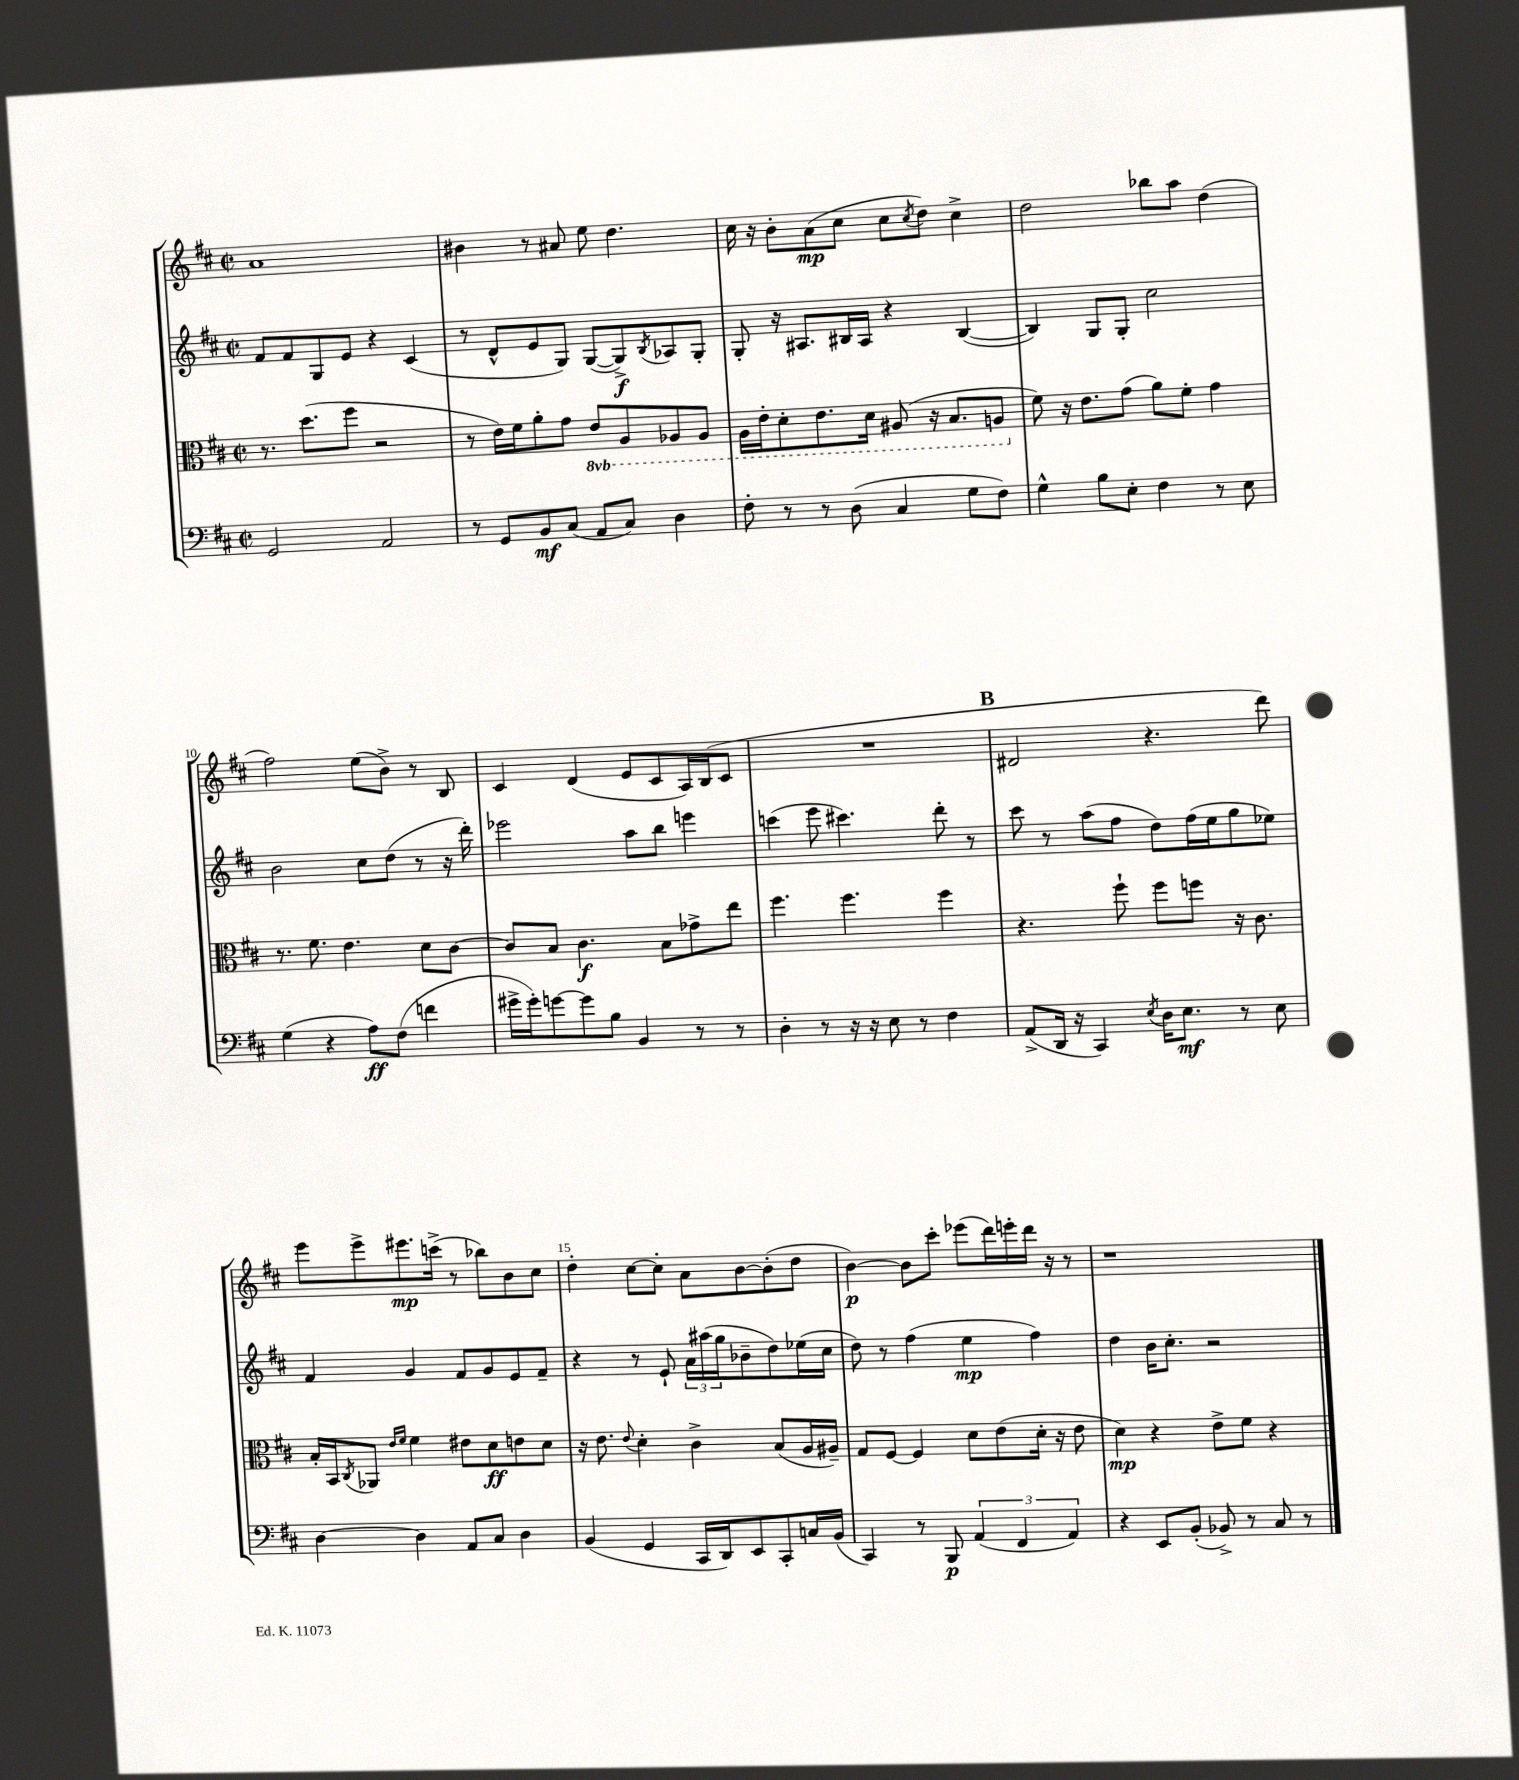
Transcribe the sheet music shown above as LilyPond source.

<<
\new StaffGroup <<
\new Staff = "s0" {
    \clef treble \key d \major \defaultTimeSignature \time 2/2
    a'1 |
    bis'4 r8 ais'8 e''8 d''4. |
    cis''16 r16 b'8-. a'8\mp( cis''8 cis''8 \acciaccatura { cis''8 } d''8) cis''4-> |
    d''2 bes''8 a''8 d''4( |
    fis''2) e''8( b'8->) r8 b8 |
    cis'4 d'4( e'8 cis'8 a16) b16( cis'8 |
    R1 |
    \mark \markup { \bold "B" } dis'2 r4. d'''8) |
    e'''8 e'''8-> eis'''8.\mp c'''16->( r8 bes''8) b'8 cis''8 |
    d''4-. cis''8~ cis''8-. a'8 b'8~ b'8-.( d''8 |
    b'4~\p) b'8 cis'''8-. ees'''8( d'''16) e'''16-. d'''16 r16 r8 |
    r1 \bar "|." |
}
\new Staff = "s1" {
    \clef treble \key d \major \defaultTimeSignature \time 2/2
    fis'8 fis'8 g8 e'8 r4 cis'4( |
    r8 d'8-^ e'8 g8) g8~( g8->\f) \acciaccatura { b8 } aes8 g8-. |
    g8-. r16 ais8. bis16 ais16 r4 bis4~( |
    bis4) g8 g8-. cis''2 |
    b'2 cis''8 d''8( r8 r16 d'''16-.) |
    ees'''2 a''8 b''8 e'''4 |
    c'''4( e'''8 cis'''4.) d'''8-. r8 |
    \mark \markup { \bold "B" } cis'''8 r8 a''8( fis''8 d''8) fis''16( e''16 g''8 ees''8) |
    fis'4 g'4 fis'8 g'8 e'8 fis'8-- |
    r4 r8 e'8-! \tuplet 3/2 { a'16 ais''16( g''16 } bes'8-- d''8) ees''16( cis''16 |
    d''8) r8 fis''4( e''4\mp fis''4) |
    d''4 b'16 cis''8.-. r2 \bar "|." |
}
\new Staff = "s2" {
    \clef alto \key d \major \defaultTimeSignature \time 2/2 \set Staff.ottavationMarkups = #ottavation-simple-ordinals
    r8. d''8.( fis''8 r2 |
    r8 e'16) fis'16 a'8-. g'8 \ottava #-1 e8 a,8 aes,8 aes,8 |
    a,16 e16-. d8-. e8. d16 ais,8( r16 b,8. a,8 \ottava #0 |
    fis'8) r16 e'8. g'8( a'8) fis'8-. g'4 |
    r8. fis'8. e'4. d'8 cis'8~ |
    cis'8 b8 cis'4.\f b8 ges'8-> e''8 |
    fis''4. fis''4. fis''4 |
    \mark \markup { \bold "B" } r4. fis''8-! fis''8 f''8 r16 cis'8. |
    b16-. b,16 \acciaccatura { cis8 } aes,8 \grace { e'16 fis'16 } fis'4 eis'8 d'8\ff e'8 d'8 |
    r16 e'8. \appoggiatura { e'8 } d'4-. cis'4-> b8( a16 ais16--) |
    g8 fis8~ fis4 d'8 e'8( d'16-. r16 e'8 |
    d'4\mp) r4 e'8-> fis'8 r4 \bar "|." |
}
\new Staff = "s3" {
    \clef bass \key d \major \defaultTimeSignature \time 2/2
    g,2 a,2 |
    r8 g,8 b,8\mf cis8( a,8 cis8) d4 |
    fis8-. r8 r8 d8( cis4 g8 fis8) |
    g4-^ b8 e8-. fis4 r8 e8 |
    g4( r4 a8\ff) fis8( f'4 |
    gis'16-> gis'16-.) g'8~ g'8 b8 b,4 r8 r8 |
    d4-. r8 r16 r16 e8 r8 fis4 |
    \mark \markup { \bold "B" } a,8->( d,16 r16 cis,4) \acciaccatura { e8 } d16 e8.\mf r8 e8 |
    d4~ d4 a,8 cis8 d4 |
    b,4( g,4 cis,16 d,16) e,8 cis,8-. c16 b,16( |
    cis,4) r8 b,,8\p \tuplet 3/2 { a,4( fis,4 a,4) } |
    r4 e,8 b,8-.( bes,8->) r8 cis8 r8 \bar "|." |
}
>>
>>
\layout { \context { \Score currentBarNumber = #6 \override BarNumber.break-visibility = ##(#f #t #t) barNumberVisibility = #(every-nth-bar-number-visible 5) } }
